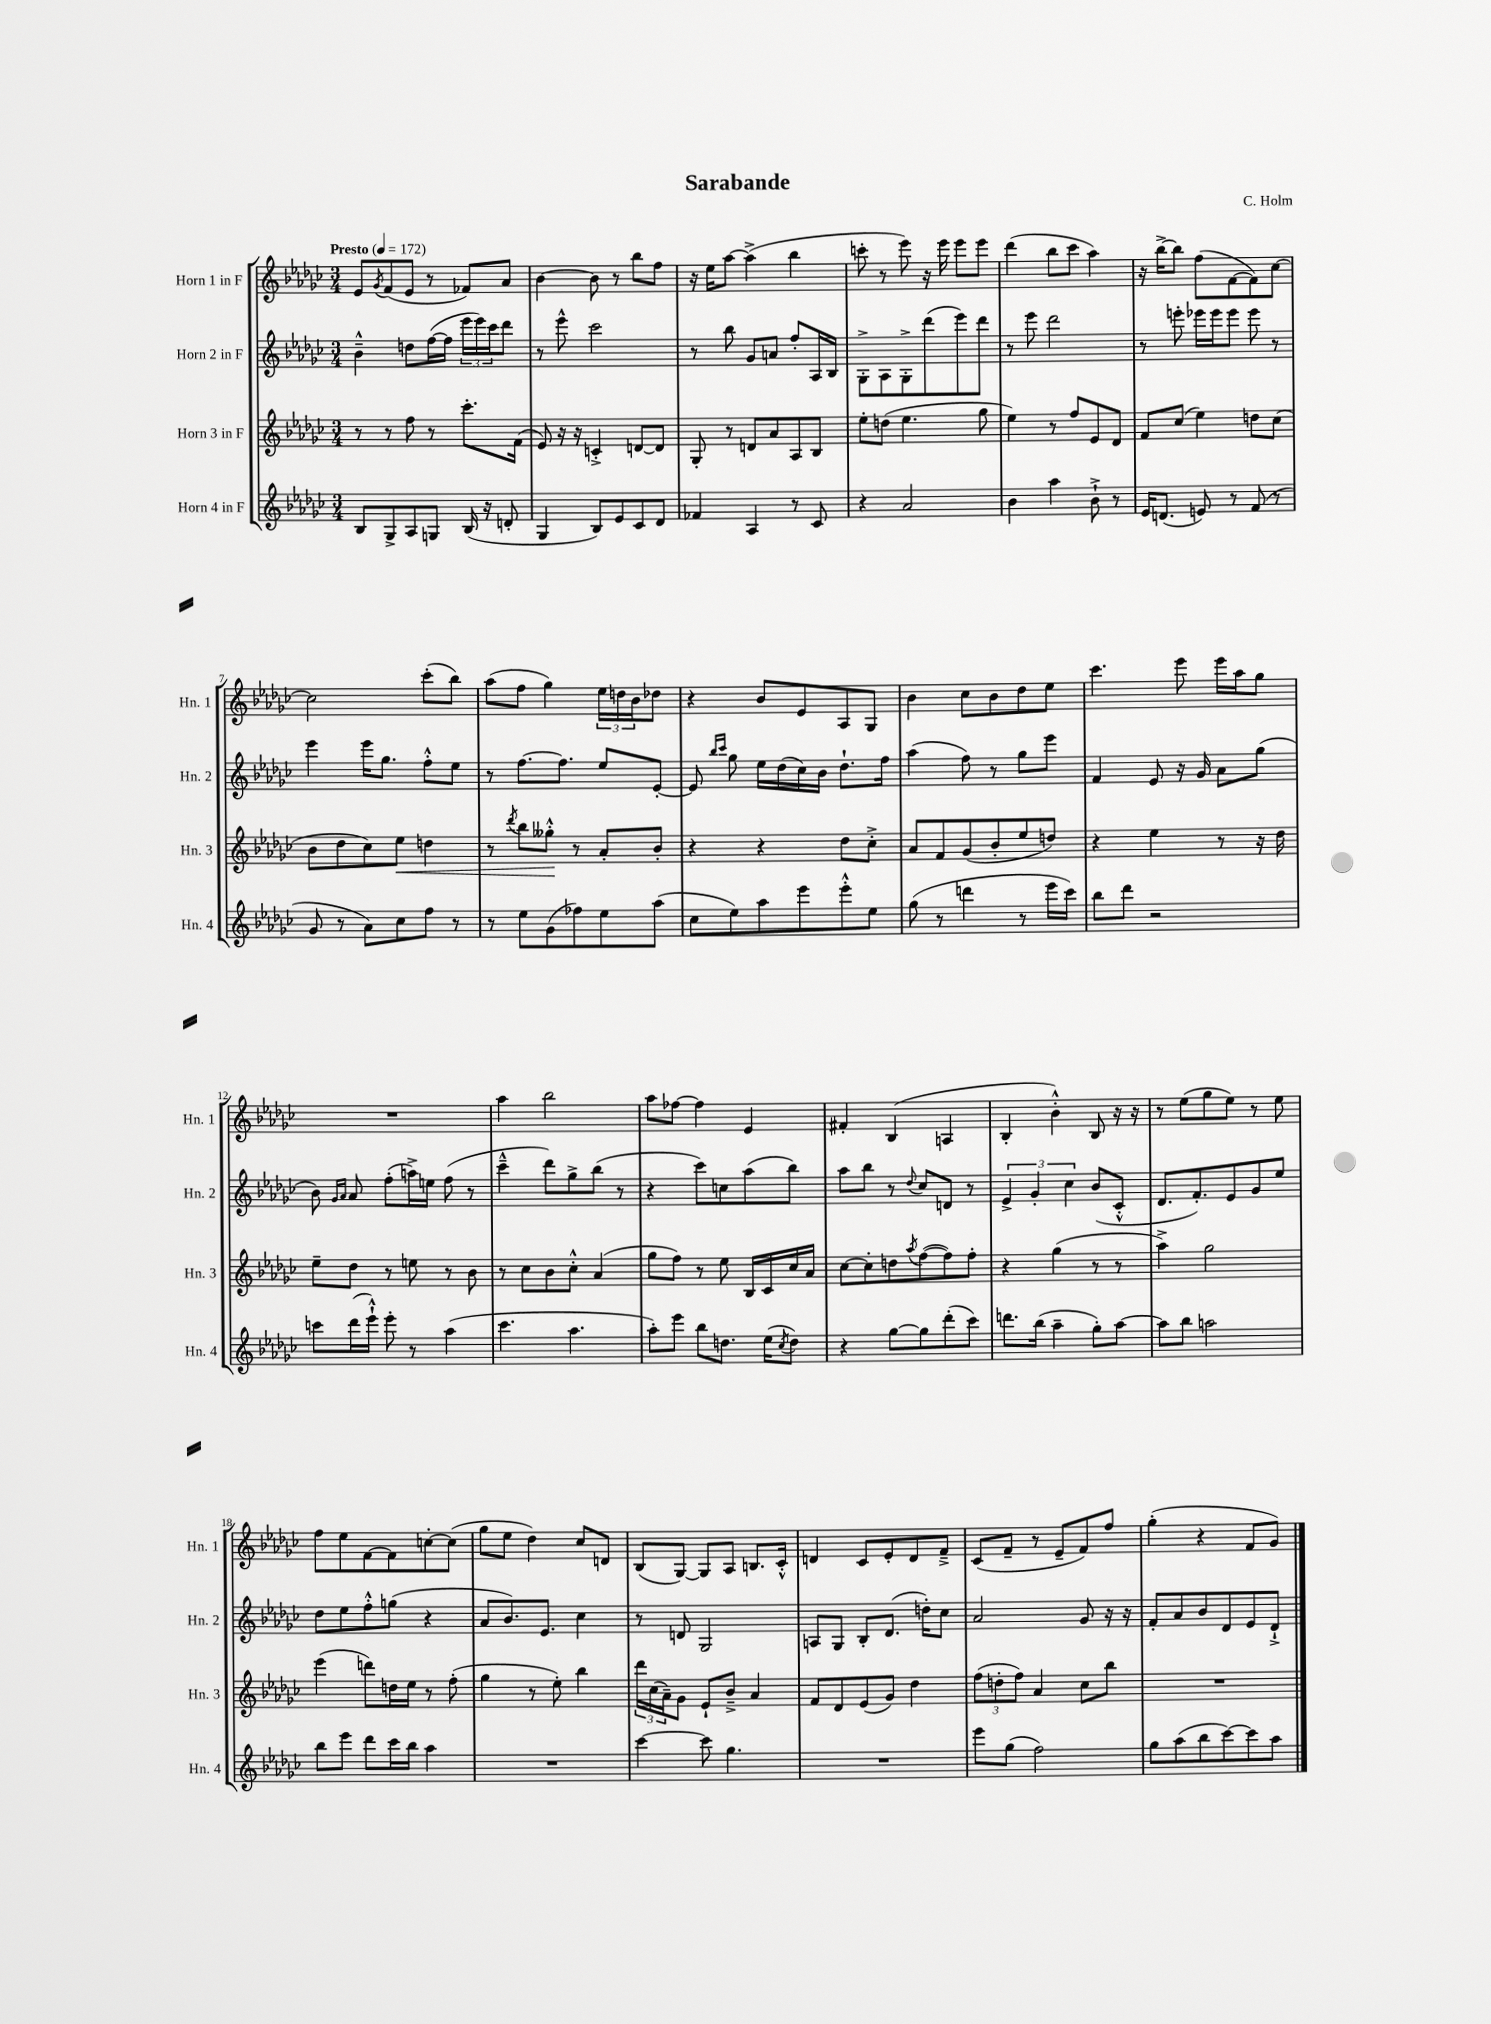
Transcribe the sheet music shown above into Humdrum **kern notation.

**kern	**kern	**dynam	**kern	**kern
*part4	*part3	*part3	*part2	*part1
*staff4	*staff3	*staff3	*staff2	*staff1
*I"Horn 4 in F	*I"Horn 3 in F	*	*I"Horn 2 in F	*I"Horn 1 in F
*I'Hn. 4	*I'Hn. 3	*	*I'Hn. 2	*I'Hn. 1
*clefG2	*clefG2	*	*clefG2	*clefG2
*k[b-e-a-d-g-c-]	*k[b-e-a-d-g-c-]	*	*k[b-e-a-d-g-c-]	*k[b-e-a-d-g-c-]
*M3/4	*M3/4	*	*M3/4	*M3/4
*MM172	*MM172	*	*MM172	*MM172
=1	=1	=1	=1	=1
!	!	!	!	!LO:TX:a:B:t=Presto
8B-/L	8r	.	4b-~^^\	8e-/L
.	.	.	.	8qg-/
8G-^/	8r	.	.	(8f/
8A-/	8ff\	.	8ddn\L	8e-/J
8Gn/J	8r	.	([16ff\L	8r
.	.	.	16ff\JJ]	.
(16B-/	8.ccc-'\L	.	24eee-\LL	8f-X/L)
.	.	.	24eee-\)	.
16r	.	.	.	.
.	.	.	24ccc-\J	.
8dn'/	.	.	8ddd-\J	8a-/J
.	(16f\Jk	.	.	.
=2	=2	=2	=2	=2
4G-/	8e-/)	.	8r	[4b-\
.	16r	.	8eee-^^\	.
.	16r	.	.	.
8B-/L)	4cn'^/	.	2ccc-\	8b-\]
8e-/	.	.	.	8r
8c-/	[8dn/L	.	.	8bb-\L
8d-/J	8d/J]	.	.	8ff\J
=3	=3	=3	=3	=3
4f-X/	8G-'/	.	8r	16r
.	.	.	.	16ee-\KL
.	8r	.	8bb-\	[8aa-\J
4A-/	8dn/L	.	8g-/L	(4aa-^\]
.	8a-/	.	8an/J	.
8r	8A-/	.	8ff'/L	4bb-\
8c-/	8B-/J	.	16A-/L	.
.	.	.	16B-/JJ	.
=4	=4	=4	=4	=4
4r	8ee-'\L	.	8G-'^\L	8cccn'\
.	(8ddn\J	.	8A-\	8r
2a-/	4.ee-\	.	8G-'^\	8eee-\)
.	.	.	(8ddd-\	16r
.	.	.	.	16eee-\
.	.	.	8eee-\)	8eee-\L
.	8gg-\	.	8ddd-\J	8eee-\J
=5	=5	=5	=5	=5
4b-\	4ee-\)	.	8r	(4ddd-\
.	.	.	8eee-\	.
4aa-\	8r	.	2ddd-\	8bb-\L
.	8ff/L	.	.	8ccc-\J
8b-`^\	8e-/	.	.	4aa-\)
8r	8d-/J	.	.	.
=6	=6	=6	=6	=6
16e-/KL	8f/L	.	8r	16r
(8.dn/J	.	.	.	[16bb-^\KL
.	(8cc-/J	.	8eeen'\	8bb-\J]
8en/)	4ee-\)	.	16eee-X\LL	(8ff\L
.	.	.	16eee-\J	.
8r	.	.	8eee-\J	[8f\
(8f/	8ddn\L	.	8eee-\	8f\])
8r	(8cc-\J	.	8r	[8cc-\J
!!LO:LB:g=z
=7	=7	=7	=7	=7
8g-/	8b-\L	.	4eee-\	2cc-\]
8r	8dd-\	.	.	.
8a-\L)	8cc-\)	.	16eee-\KL	.
.	.	.	8.gg-\J	.
!	!	!LO:HP:b	!	!
8cc-\	8ee-\J	<	.	.
8ff\J	4ddn\	.	8ff'^^\L	(8ccc-'\L
8r	.	.	8ee-\J	8bb-\J)
=8	=8	=8	=8	=8
8r	8r	.	8r	(8aa-\L
.	8qddd-/	.	.	.
8ee-\L	8bb-\L	.	[8.ff\L	8ff\J
(8g-\	8gg--X'^^\J	.	.	4gg-\)
.	.	.	8.ff\J]	.
8ff-X\)	8r	[	.	.
8ee-\	8a-'/L	.	8ee-/L	24ee-\LL
.	.	.	.	24ddn\
.	.	.	.	24b-\J
(8aa-\J	8b-'/J	.	[8e-'/J	8dd-X\J
=9	=9	=9	=9	=9
8cc-\L	4r	.	8e-/]	4r
.	.	.	16qqbb-/LL	.
.	.	.	16qqccc-/JJ	.
8ee-\)	.	.	8gg-\	.
8aa-\	4r	.	16ee-\LL	8b-/L
.	.	.	(16dd-\	.
8eee-\	.	.	16cc-\)	8e-/
.	.	.	16b-\JJ	.
8eee-'^^\	8dd-\L	.	8.dd-`\L	8A-/
8ee-\J	8cc-'^\J	.	.	8G-/J
.	.	.	16ff\Jk	.
=10	=10	=10	=10	=10
(8gg-\	8a-/L	.	(4aa-\	4b-\
8r	8f/	.	.	.
4dddn\	(8g-/	.	8ff\)	8cc-\L
.	8b-'/	.	8r	8b-\
8r	8ee-/	.	8gg-\L	8dd-\
16eee-\LL	8ddn/J)	.	8eee-\J	8ee-\J
16ccc-\JJ)	.	.	.	.
=11	=11	=11	=11	=11
8bb-\L	4r	.	4f/	4.ccc-\
8ddd-\J	.	.	.	.
2r	4ee-\	.	8e-/	.
.	.	.	16r	8eee-\
.	.	.	16g-/	.
.	8r	.	8a-\L	16eee-\LL
.	.	.	.	16aa-\J
.	16r	.	(8gg-\J	8gg-\J
.	16dd-\	.	.	.
!!LO:LB:g=z
=12	=12	=12	=12	=12
8cccn\L	8ee-~\L	.	8b-\)	2.r
.	.	.	16qqg-/LL	.
.	.	.	16qqa-/JJ	.
(16ddd-\L	8dd-\J	.	8a-/	.
16eee-`^^\JJ)	.	.	.	.
8eee-'\	8r	.	(8ff'\L	.
8r	8een\	.	16aan^\L)	.
.	.	.	16een\JJ	.
(4aa-\	8r	.	(8ff\	.
.	8b-\	.	8r	.
=13	=13	=13	=13	=13
4.ccc-\	8r	.	4ccc-~^^\	4aa-\
.	8cc-\L	.	.	.
.	8b-\	.	8ddd-\L)	2bb-\
4.aa-\	8cc-'^^\J	.	8gg-^\	.
.	(4a-/	.	(8bb-\J	.
.	.	.	8r	.
=14	=14	=14	=14	=14
8aa-'\L)	8gg-\L	.	4r	8aa-\L
8eee-\J	8ff\J)	.	.	[8ff-X\J
8bb-\L	8r	.	8ccc-\L)	4ff-\]
8.ddn\J	8ee-\	.	8ccn\	.
.	16B-/LL	.	(8aa-\	4e-/
(16ee-\KL	16c-/	.	.	.
8qcc-/	.	.	.	.
8dd\J)	16cc-/	.	8bb-\J)	.
.	16a-/JJ	.	.	.
=15	=15	=15	=15	=15
4r	[8cc-\L	.	8aa-\L	4f#X'/
.	8cc-'\]	.	8bb-\J	.
[8gg-\L	8ddn\	.	8r	(4B-/
.	8qaa-/	.	8qqdd-/	.
8gg-\]	([8ff\	.	8cc-/L	.
(8ddd-'\	8ff\])	.	8dn/J	4An/
8ccc-\J)	8ff'\J	.	8r	.
=16	=16	=16	=16	=16
8.dddn\L	4r	.	6e-^/	4B-'/
.	.	.	6g-'/	.
(16bb-\Jk	.	.	.	.
4aa-~\	(4gg-\	.	.	4b-'^^\)
.	.	.	6cc-\	.
8gg-'\L)	8r	.	(8b-/L	8B-/
[8aa-\J	8r	.	8c-'^^/J	16r
.	.	.	.	16r
=17	=17	=17	=17	=17
8aa-\L]	4aa-^\)	.	8.d-/L	8r
8bb-\J	.	.	.	(8ee-\L
.	.	.	8.f'/)	.
2aan\	2gg-\	.	.	8gg-\
.	.	.	8e-/	8ee-\J)
.	.	.	8g-/	8r
.	.	.	8ee-/J	8ee-\
!!LO:LB:g=z
=18	=18	=18	=18	=18
8bb-\L	(4eee-\	.	8dd-\L	8ff\L
8eee-\J	.	.	8ee-\	8ee-\
8ddd-\L	8dddn\L)	.	8ff'^^\	[8f\
16ccc-\L	16ddn\L	.	(8ggn\J	8f\]
16bb-\JJ	16ee-\JJ	.	.	.
4aa-\	8r	.	4r	[8ccn'\
.	(8ff'\	.	.	(8cc\J]
=19	=19	=19	=19	=19
2.r	4gg-\	.	8a-/L	8gg-\L
.	.	.	8.b-/)	8ee-\J
.	8r	.	.	4dd-\)
.	.	.	8.e-/J	.
.	8ee-'\)	.	.	.
.	4bb-\	.	4cc-\	8cc-/L
.	.	.	.	8dn/J
=20	=20	=20	=20	=20
[4ccc-\	24ddd-\LL	.	8r	(8B-/L
.	(24cc-\	.	.	.
.	24a-~\J)	.	.	.
.	8g-\J	.	8dn/	[8G-/J)
8ccc-\]	8e-`/L	.	2G-/	8G-/L]
4.gg-\	8b-~^/J	.	.	8A-/J
.	4a-/	.	.	8.Bn/L
.	.	.	.	16c-'^^/Jk
=21	=21	=21	=21	=21
2.r	8f/L	.	8An/L	4dn/
.	8d-/	.	8G-/J	.
.	(8e-/	.	8B-'/L	8c-/L
.	8g-/J)	.	(8.d-/J	8e-'/
.	4dd-\	.	.	8d/
.	.	.	16ddn'\KL)	.
.	.	.	8cc-\J	8f~^/J
=22	=22	=22	=22	=22
8eee-\L	(12ff\L	.	2a-/	(8c-/L
.	12ddn'\	.	.	.
(8gg-\J	.	.	.	8f~/J
.	12ff\J)	.	.	.
2ff\)	4a-/	.	.	8r
.	.	.	.	8e-~/L
.	8cc-\L	.	8g-/	8f/)
.	8bb-\J	.	16r	8ff/J
.	.	.	16r	.
=23	=23	=23	=23	=23
8gg-\L	2.r	.	8f'/L	(4gg-'\
(8aa-\	.	.	8a-/	.
8bb-\	.	.	8b-/	4r
[8ccc-\)	.	.	8d-/	.
8ccc-\]	.	.	8e-/	8f/L
8aa-\J	.	.	8d-`^/J	8g-/J)
==	==	==	==	==
*-	*-	*-	*-	*-
